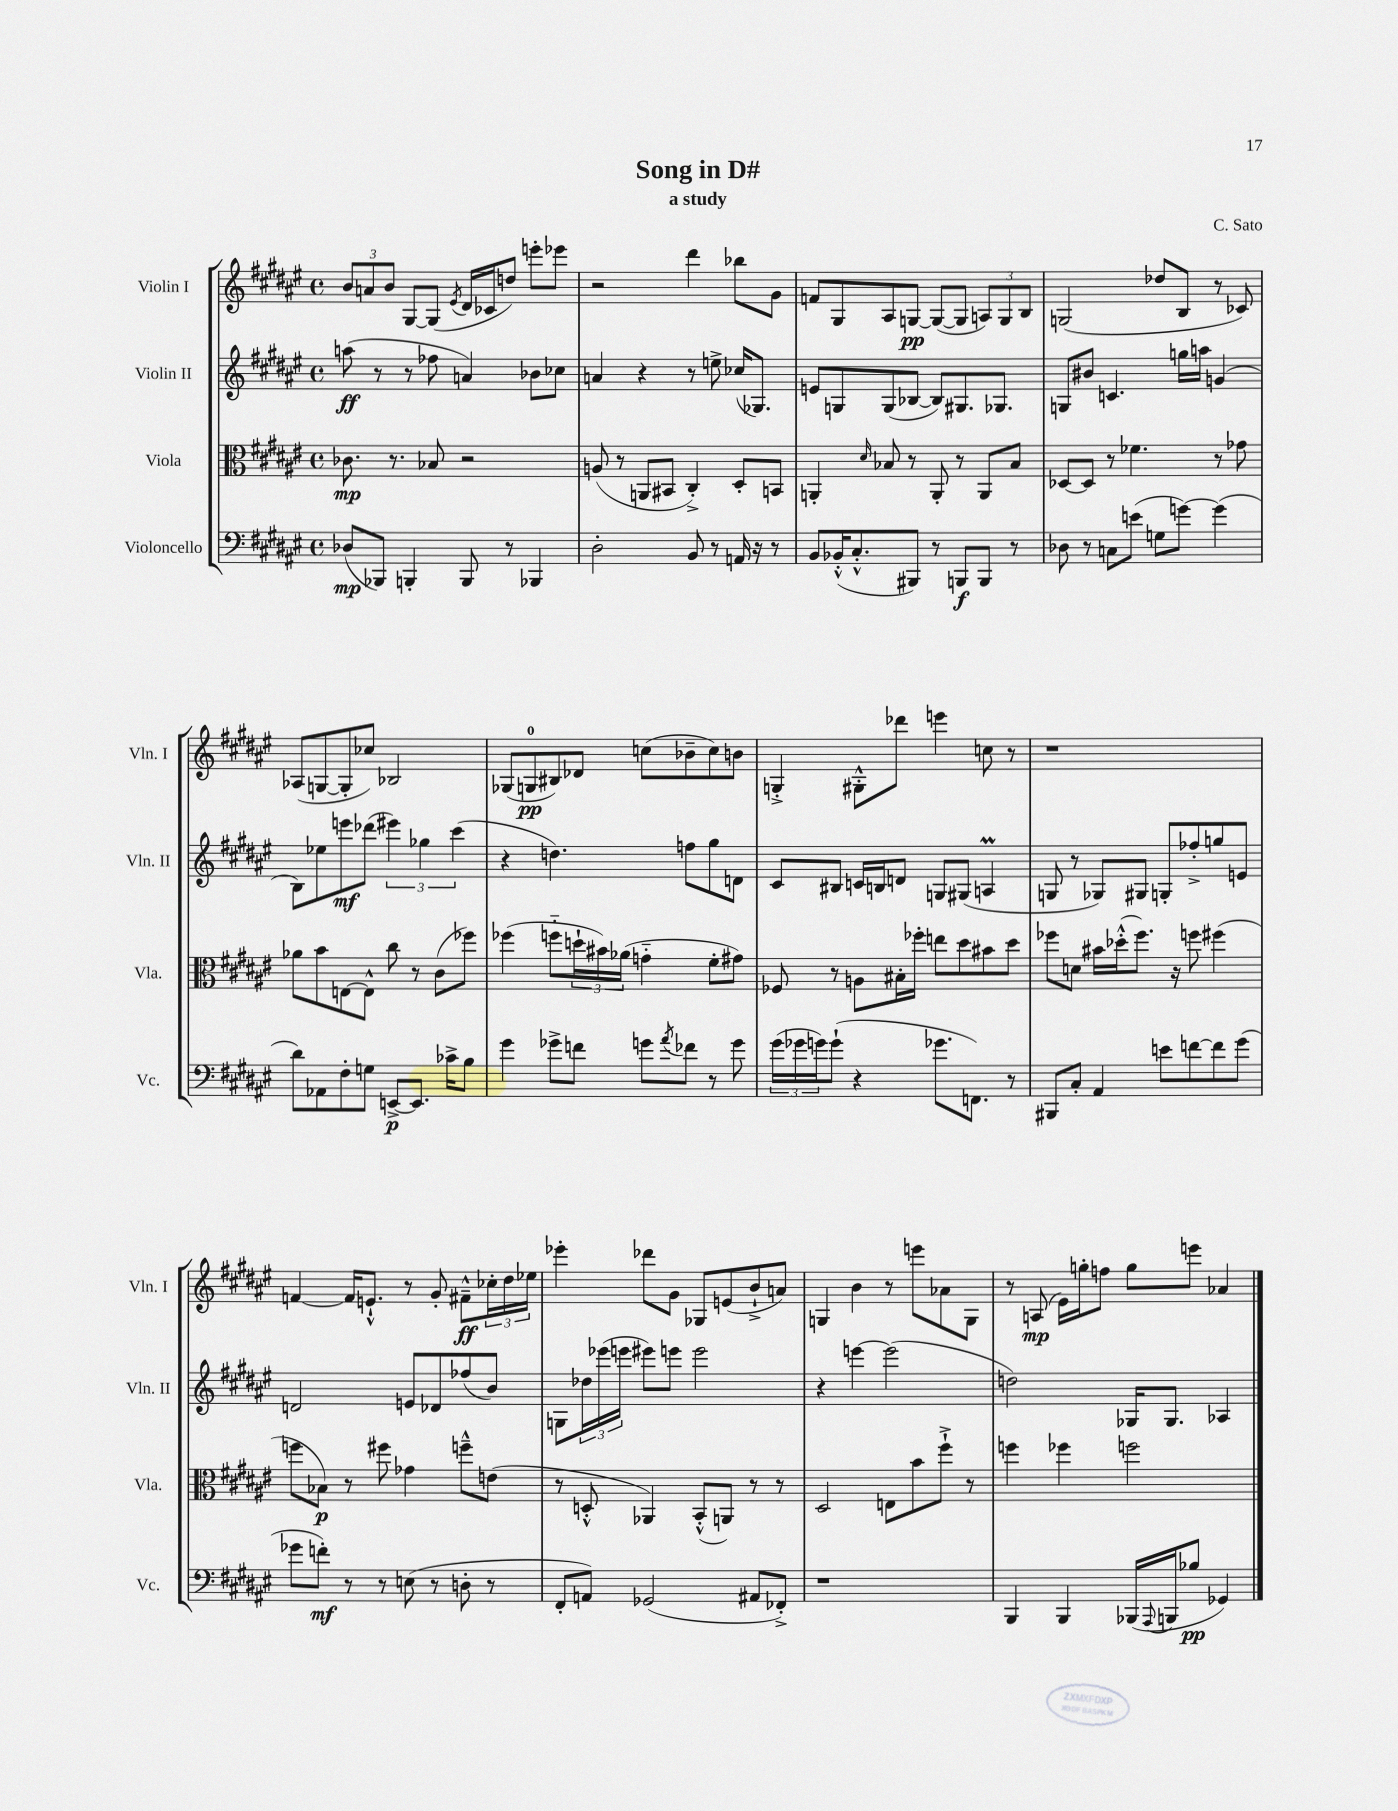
\header { title = "Song in D#" composer = "C. Sato" subtitle = "a study" }
<<
\new StaffGroup <<
\new Staff = "s0" \with { instrumentName = "Violin I" shortInstrumentName = "Vln. I" } {
    \clef treble \key fis \major \defaultTimeSignature \time 4/4
    \tuplet 3/2 { b'8 a'8 b'8 } gis8~ gis8( \acciaccatura { eis'8 } dis'16 ces'16 d''8) e'''8-. ees'''8 |
    r2 dis'''4 bes''8 gis'8 |
    f'8 gis8 ais8 g8~\pp g8~( g8 \tuplet 3/2 { a8) g8 b8 } |
    g2( des''8 b8 r8 ces'8) |
    aes8( g8~ g8-. ces''8) bes2 |
    ges8( g8-0\pp bis8) des'8 c''8( bes'8-- c''8) b'8 |
    g4-.-> gis8-.-^ des'''8 e'''4 c''8 r8 |
    r1 |
    f'4~ f'16 e'8.-!-^ r8 gis'8-. fis'8---^\ff \tuplet 3/2 { ces''16-. dis''16 ees''16 } |
    ees'''4-. des'''8 gis'8 ges8 e'8( b'8-!-> a'8) |
    g4 b'4 r8 e'''8 aes'8 g8 |
    r8 a8\mp( eis'16) g''16-. f''8 g''8 e'''8 aes'4 \bar "|." |
}
\new Staff = "s1" \with { instrumentName = "Violin II" shortInstrumentName = "Vln. II" } {
    \clef treble \key fis \major \defaultTimeSignature \time 4/4
    a''8\ff( r8 r8 fes''8 a'4) bes'8 ces''8 |
    a'4 r4 r8 e''8-> ces''16( ges8.) |
    e'8 g8 g8( bes8~ bes8) gis8. ges8. |
    g8 bis'8 c'4. g''16 a''16 g'4( |
    b8) ees''8 e'''8\mf des'''8( \tuplet 3/2 { eis'''4) ges''4 cis'''4( } |
    r4 d''4.) f''8 gis''8 d'8 |
    cis'8 bis8 c'16 b16 d'8 g8 gis8( a4\prall |
    g8 r8 ges8) gis8 g8-. fes''8-.-> g''8 e'8 |
    d'2 e'8 des'8 fes''8( b'8) |
    g8 \tuplet 3/2 { des''16 ees'''16( e'''16 } eis'''8) e'''8 e'''2 |
    r4 e'''4~ e'''2( |
    d''2) ges16 ges8. aes4 \bar "|." |
}
\new Staff = "s2" \with { instrumentName = "Viola" shortInstrumentName = "Vla." } {
    \clef alto \key fis \major \defaultTimeSignature \time 4/4
    ces'8.\mp r8. bes8 r2 |
    a8( r8 a,8 bis,8 cis4-.->) dis8-. b,8 |
    a,4-. \grace { dis'16 } bes8 r8 a,8-. r8 a,8 bes8 |
    des8~ des8 r8 fes'4. r8 ges'8 |
    aes'8 b'8 e8~ e8-^ cis''8 r8 cis'8( fes''8) |
    fes''4( f''8-_ \tuplet 3/2 { d''16-! bis'16) aes'16( } g'4-_ fis'8-. gis'8) |
    fes8 r8 a8 bis16-. fes''16-. e''8 dis''8 bis'8 dis''8 |
    fes''8 d'8 bis'16 des''16-.-^( fes''8.) r16 f''8 fis''4( |
    f''8 bes8\p) r8 fis''8 ges'4 f''8---^ e'8( |
    r8 d8-.-^ aes,4) b,8-.-^( a,8) r8 r8 |
    dis2 e8 b'8 fis''8-!-> r8 |
    f''4 fes''4 f''2 \bar "|." |
}
\new Staff = "s3" \with { instrumentName = "Violoncello" shortInstrumentName = "Vc." } {
    \clef bass \key fis \major \defaultTimeSignature \time 4/4
    des8\mp( bes,,8) b,,4-. b,,8 r8 bes,,4 |
    dis2-. b,8 r8 a,16 r16 r8 |
    b,8 bes,16-.-^( cis8.-.-^ bis,,8) r8 b,,8\f b,,8 r8 |
    des8 r8 c8 e'8( g8 g'8~) g'4( |
    dis'8) aes,8 fis8-. g8 e,8~->\p e,8. ces'16-> b8 |
    gis'4 ges'8-> f'8 g'8 \acciaccatura { ais'8 } fes'8 r8 g'8 |
    \tuplet 3/2 { gis'16( ges'16 g'16) } g'8-!( r4 ges'8. f,8.) r8 |
    bis,,8 cis8-. ais,4 e'8 f'8~ f'8 gis'8( |
    ges'8 f'8-.\mf) r8 r8 e8( r8 d8-. r8 |
    fis,8-. a,8) ges,2( ais,8 fes,8-.->) |
    r1 |
    b,,4 b,,4 bes,,16( \appoggiatura { ais,,8 } b,,16 bes8\pp ges,4) \bar "|." |
}
>>
>>
\layout { \context { \Score \remove "Bar_number_engraver" } }
